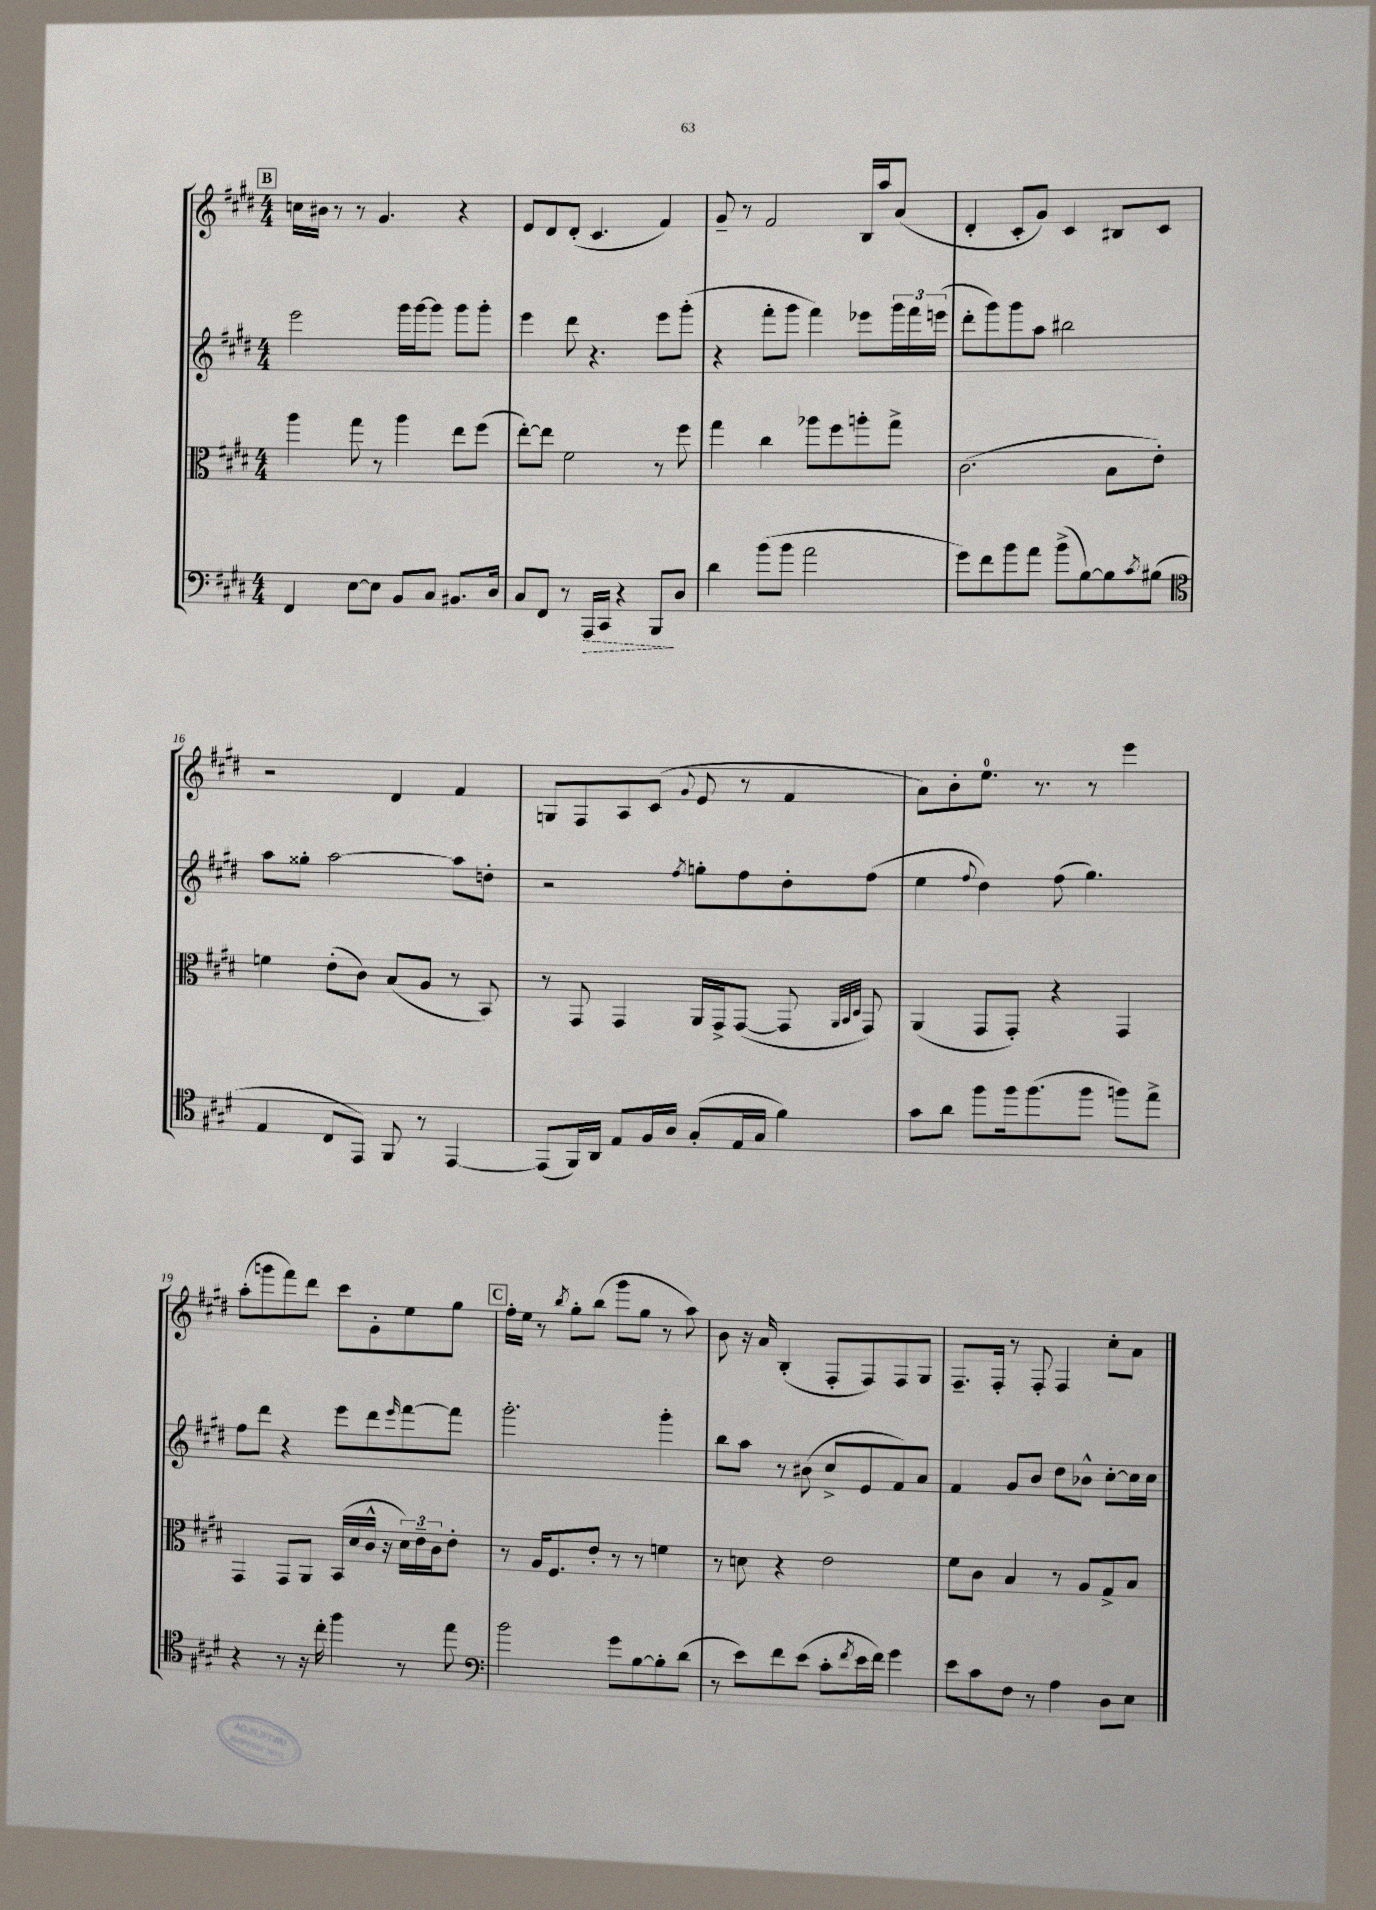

**kern	**kern	**kern	**kern
*staff4	*staff3	*staff2	*staff1
*clefF4	*clefC3	*clefG2	*clefG2
*k[f#c#g#d#]	*k[f#c#g#d#]	*k[f#c#g#d#]	*k[f#c#g#d#]
*M4/4	*M4/4	*M4/4	*M4/4
4FF#	4aa	2eee	16cc
.	.	.	16b#
.	.	.	8r
[8E	8gg#	.	8r
8E]	8r	.	4.g#
8BB	4aa	16ggg#	.
.	.	[16ggg#	.
8C#	.	8ggg#]	.
8.BB#	8ee	8ggg#	4r
.	(8ff#	8ggg#'	.
16D#	.	.	.
=	=	=	=
8C#	[8ee')	4eee	8e
8FF#	8ee]	.	8d#
8r	2f#	8ddd#	(8d#'
16AAA	.	4.r	4.c#
16CC#	.	.	.
4r	.	.	.
8BBB	8r	8eee	4f#)
8D#	8ff#	(8ggg#'	.
=	=	=	=
4d#	4gg#	4r	8g#~
.	.	.	8r
(8b	4cc#	8fff#'	2f#
8b	.	8ggg#	.
2a	8aa-	4fff#)	.
.	8ff#	.	.
.	8aa'	8eee-	16B
.	.	.	16aa
.	8gg#^	24ggg#	(8a
.	.	24fff#	.
.	.	(24eee	.
=	=	=	=
8g#)	(2.c#	8ddd#'	4d#'
8f#	.	8ggg#)	.
8b	.	8ggg#	8c#'
8a	.	8aa	8g#)
(8b^	.	2bb#	4c#
[8B)	.	.	.
8B]	8B	.	8B#
8qc#	.	.	.
(8B#	8e')	.	8c#
=	=	=	=
*clefC4	*	*	*
4E	4f	8aa	2r
.	.	8gg##'	.
8C#	(8e'	[2aa	.
8EE)	8c#)	.	.
8FF#	(8B	.	4d#
8r	8A	.	.
[4EE	8r	8aa]	4f#
.	8BB)	8dd'	.
=	=	=	=
(8EE]	8r	2r	8G
16FF#)	8GG#	.	8F#
16AA	.	.	.
8E	4GG#	.	8A
16F#	.	.	(8c#
16A	.	.	.
.	.	8qff#	8qqg#
(8G#'	16AA	8gg'	8e
.	16GG#^	.	.
16E	([8GG#	8ff#	8r
16G#	.	.	.
4f#)	8GG#]	8dd#'	4f#
.	32qqAA	.	.
.	32qqBB	.	.
.	32qqD#	.	.
.	8GG#)	(8ff#	.
=	=	=	=
8g#	(4AA	4ee	8a)
8a	.	.	8b'
.	.	8qqff#	.
8ff#	8GG#	4dd#)	8.ee
16ff#	8GG#')	.	.
(8.ff#	.	.	8.r
.	4r	(8ff#	.
8ff#	.	4.gg#)	8r
8ff)	4GG#	.	4eee
8ee^	.	.	.
=	=	=	=
4r	4GG#	8ff#	(8aa'
.	.	8ddd#	8ggg
8r	8GG#	4r	8fff#)
16r	8AA	.	8ddd#
16cc#'	.	.	.
4ff#	(16BB	8eee	8ccc#
.	16d#	.	.
.	16c#^^	8ddd#	8g#'
.	16r	.	.
.	.	16qqeee	.
8r	24d#)	[8fff#	8ee
.	24e~	.	.
.	24c#	.	.
8ee	8e'	8fff#]	8gg#
=	=	=	=
*clefF4	*	*	*
2b	8r	2.ggg#'	16ff#'
.	.	.	16ee
.	16A	.	8r
.	8.F#	.	.
.	.	.	8qbb
.	.	.	8gg#'
.	8e'	.	(8bb
8g#	8r	.	8ggg#
[8B	8r	.	8gg#
8B']	4f	4ggg#'	8r
(8d#	.	.	8aa)
=	=	=	=
8r	8r	8bb	8b
8e)	8d	8aa	16r
.	.	.	16a
8f#	4r	8r	(4B'
(8e	.	(8b#	.
8c#'	2e	8cc#^	8F#'
8qf#	.	.	.
16e	.	8e	8F#)
16f#)	.	.	.
4g#	.	8f#)	8F#
.	.	8a	8G#
=	=	=	=
8e	8f#	4f#	8.F#~
8c#	8c#	.	.
.	.	.	16F#'
8F#	4B	8g#	8r
8r	.	8b	8F#'
4A	8r	8dd#	4F#
.	8A	8b-^^	.
8D#	8G#^	[8cc#'	8cc#'
8E	8B	16cc#]	8a
.	.	16cc#	.
==	==	==	==
*-	*-	*-	*-
